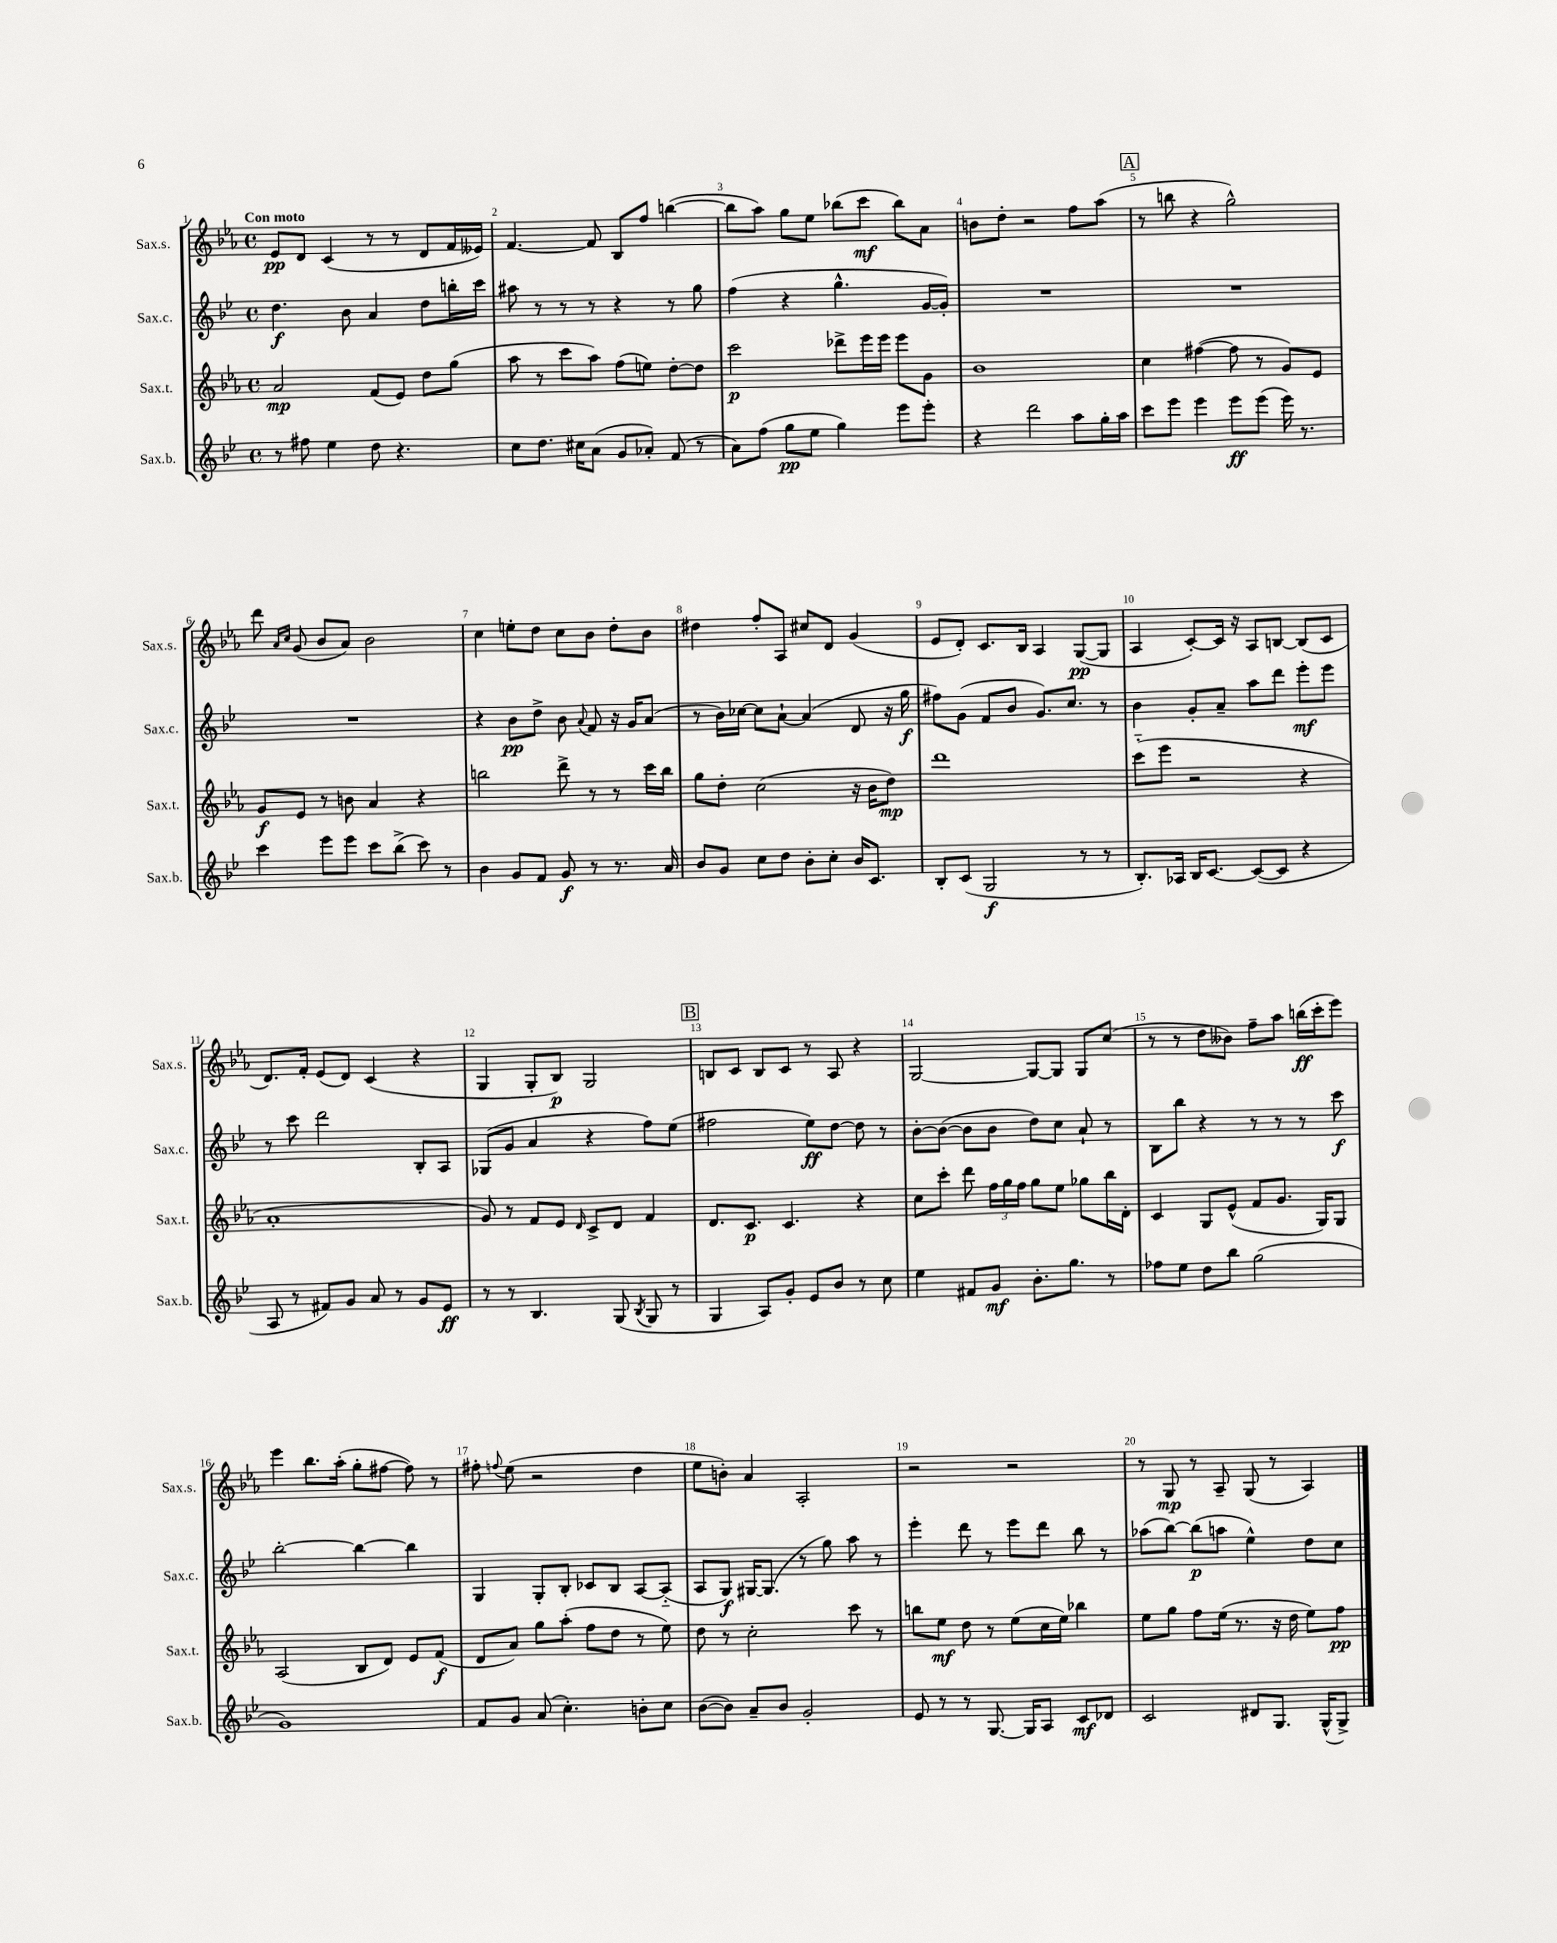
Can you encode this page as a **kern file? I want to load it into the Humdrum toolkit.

**kern	**kern	**kern	**kern
*staff4	*staff3	*staff2	*staff1
*clefG2	*clefG2	*clefG2	*clefG2
*k[b-e-]	*k[b-e-a-]	*k[b-e-]	*k[b-e-a-]
*M4/4	*M4/4	*M4/4	*M4/4
*met(c)	*met(c)	*met(c)	*met(c)
8r	2a-	4.dd	8e-
8ff#	.	.	8d
4ee-	.	.	(4c
.	.	8b-	.
8dd	(8f	4a	8r
4.r	8e-)	.	8r
.	8dd	8dd	8d
.	(8gg	16bb'	16f
.	.	16ccc	16e--)
=	=	=	=
8cc	8aa-	8aa#	[4.f
8.dd	8r	8r	.
.	8ccc	8r	.
16cc#	.	.	.
(8a	8aa-)	8r	8f]
8g	(8ff	4r	8B-
8a-')	8ee)	.	8ff
(8f	[8dd'	8r	([4bb
8r	8dd]	8gg	.
=	=	=	=
8a)	2ccc	(4ff	8bb]
(8ff	.	.	8aa-)
8gg	.	4r	8gg
8ee-	.	.	8ee-
4gg)	8ddd-^	4.gg^^	(8bb-
.	16eee-	.	8ccc
.	16eee-	.	.
8eee-	8eee-	.	8bb-)
8eee-'	8g	[16g	8a-
.	.	16g'])	.
=	=	=	=
4r	1b-	1r	8b
.	.	.	8dd'
2ddd	.	.	2r
8aa	.	.	8ff
16gg'	.	.	(8aa-
16aa	.	.	.
=	=	=	=
8ccc	4cc	1r	8r
8eee-	.	.	8bb
4eee-	([4ff#	.	4r
8eee-	8ff#]	.	2gg^^)
(8eee-	8r	.	.
16eee-)	8g)	.	.
8.r	.	.	.
.	8e-	.	.
=	=	=	=
4ccc	8g	1r	8ddd
.	.	.	16qqa-
.	.	.	16qqcc
.	8e-	.	(8g
8eee-	8r	.	8b-
8eee-	8b	.	8a-)
8ccc	4a-	.	2b-
(8bb-^	.	.	.
8ccc)	4r	.	.
8r	.	.	.
=	=	=	=
4b-	2bb	4r	4cc
8g	.	8b-	8ee'
8f	.	8dd^	8dd
8g	8ddd^	8b-	8cc
.	.	8qqa	.
8r	8r	8f	8b-
8.r	8r	16r	8dd'
.	.	16g	.
.	16ccc	(8a	8b-
16a	16bb	.	.
=	=	=	=
8b-	8gg	8r	4dd#
8g	8dd'	16b-)	.
.	.	[16cc-	.
8cc	(2cc	8cc-]	8ff'
8dd	.	[8a`	8A-
8b-'	.	(4a]	8cc#
8cc'	.	.	8d
16b-	16r	8d	(4g
8.c	16b-	.	.
.	8dd)	16r	.
.	.	16gg	.
=	=	=	=
8B-'	1ddd	8ff#)	8e-
(8c	.	(8g	8d')
2G	.	8f	8.c
.	.	8b-	.
.	.	.	16B-
.	.	8.g)	4A-
.	.	8.cc	.
8r	.	.	([8G
8r	.	8r	8G]
=	=	=	=
8.B-')	(8ccc'~	4b-	4A-
.	8eee-	.	.
16A-	.	.	.
16B-	2r	8g'	[8c')
[8.c	.	.	.
.	.	8a~	16c]
.	.	.	16r
(8c_	.	8aa	8A-
8c]	.	8ddd	[8B
4r	4r	8eee-'	(8B]
.	.	8eee-	8c
=	=	=	=
8A	1a-'	8r	8.d)
8r	.	8ccc	.
.	.	.	16f'
8f#)	.	2ddd	(8e-
8g	.	.	8d)
8a	.	.	(4c
8r	.	.	.
8g	.	8B-'	4r
8e-	.	8A	.
=	=	=	=
8r	8g)	(8G-	4G
8r	8r	8g	.
4.B-	8f	4a	8G'
.	8e-	.	8B-)
.	16qqd	.	.
.	8c^	4r	2G
(8G	8d	.	.
8qB-	.	.	.
8G	4f	8ff)	.
8r	.	(8ee-	.
=	=	=	=
4G	8.d	2ff#	8B
.	.	.	8c
.	8.c	.	.
8A)	.	.	8B
8g'	4.c	.	8c
8e-	.	8ee-)	8r
8b-	.	[8dd	8A-
8r	4r	8dd]	4r
8cc	.	8r	.
=	=	=	=
4ee-	8cc	[8b-'	[2G
.	8ccc'	(8b-_	.
8f#	8ddd	8b-]	.
8g	24ff	8b-	.
.	24gg	.	.
.	24ff	.	.
8.b-'	8gg	8dd)	8G_
.	8ee-	8cc	8G]
8.gg	.	.	.
.	8gg-	8a`	8G
8r	16bb-	8r	(8cc
.	16d'	.	.
=	=	=	=
8ff-	4c	8B-	8r
8ee-	.	8bb-	8r
8dd	8G	4r	8dd
8bb-	(8e-^^	.	8b--)
(2gg	8f	8r	8ff~
.	8.g	8r	8aa-
.	.	8r	(16bb
.	16G)	.	16ccc'
.	8G	8ccc	8eee-)
=	=	=	=
1g)	(2A-	[2bb-'	4eee-
.	.	.	8.bb-
.	.	.	(16aa-'
.	8B-	4bb-_	8gg'
.	8d)	.	[8ff#
.	8e-	4bb-]	8ff#])
.	(8f	.	8r
=	=	=	=
8f	8d	4G	8ff#'
.	.	.	8qqff
8g	8a-)	.	(8ee-
(8a	8gg	8G'	2r
4.cc')	(8aa-'	8B-'	.
.	8ff	8c-	.
.	8dd	8B-	.
8b'	8r	[8A	4dd
8cc	8ee-)	(8A'~]	.
=	=	=	=
([8b-	8dd	8A	8ee-
8b-])	8r	8G)	8b')
8a~	2cc'	[16G#	4a-
.	.	(8.G#]	.
8b-	.	.	.
2g'	.	8r	2A-'
.	.	8gg)	.
.	8ccc	8aa	.
.	8r	8r	.
=	=	=	=
8e-	8bb	4eee-'	2r
8r	8ee-	.	.
8r	8dd	8ddd	.
[8.G	8r	8r	.
.	(8ee-	8eee-	2r
16G]	.	.	.
8A	16cc	8ddd	.
.	16ee-)	.	.
8c	4bb-	8bb-	.
8d-	.	8r	.
=	=	=	=
2c	8ee-	(8aa-	8r
.	8gg	[8bb-)	8G
.	8ff	(8bb-]	8r
.	(16ee-	8aa	8A-~
.	8.r	.	.
8d#	.	4ee-^^)	(8G
8.G	16r	.	8r
.	16dd	.	.
.	8ee-)	8dd	4A-)
(16G^^	.	.	.
8G^)	8ff	8cc	.
==	==	==	==
*-	*-	*-	*-
